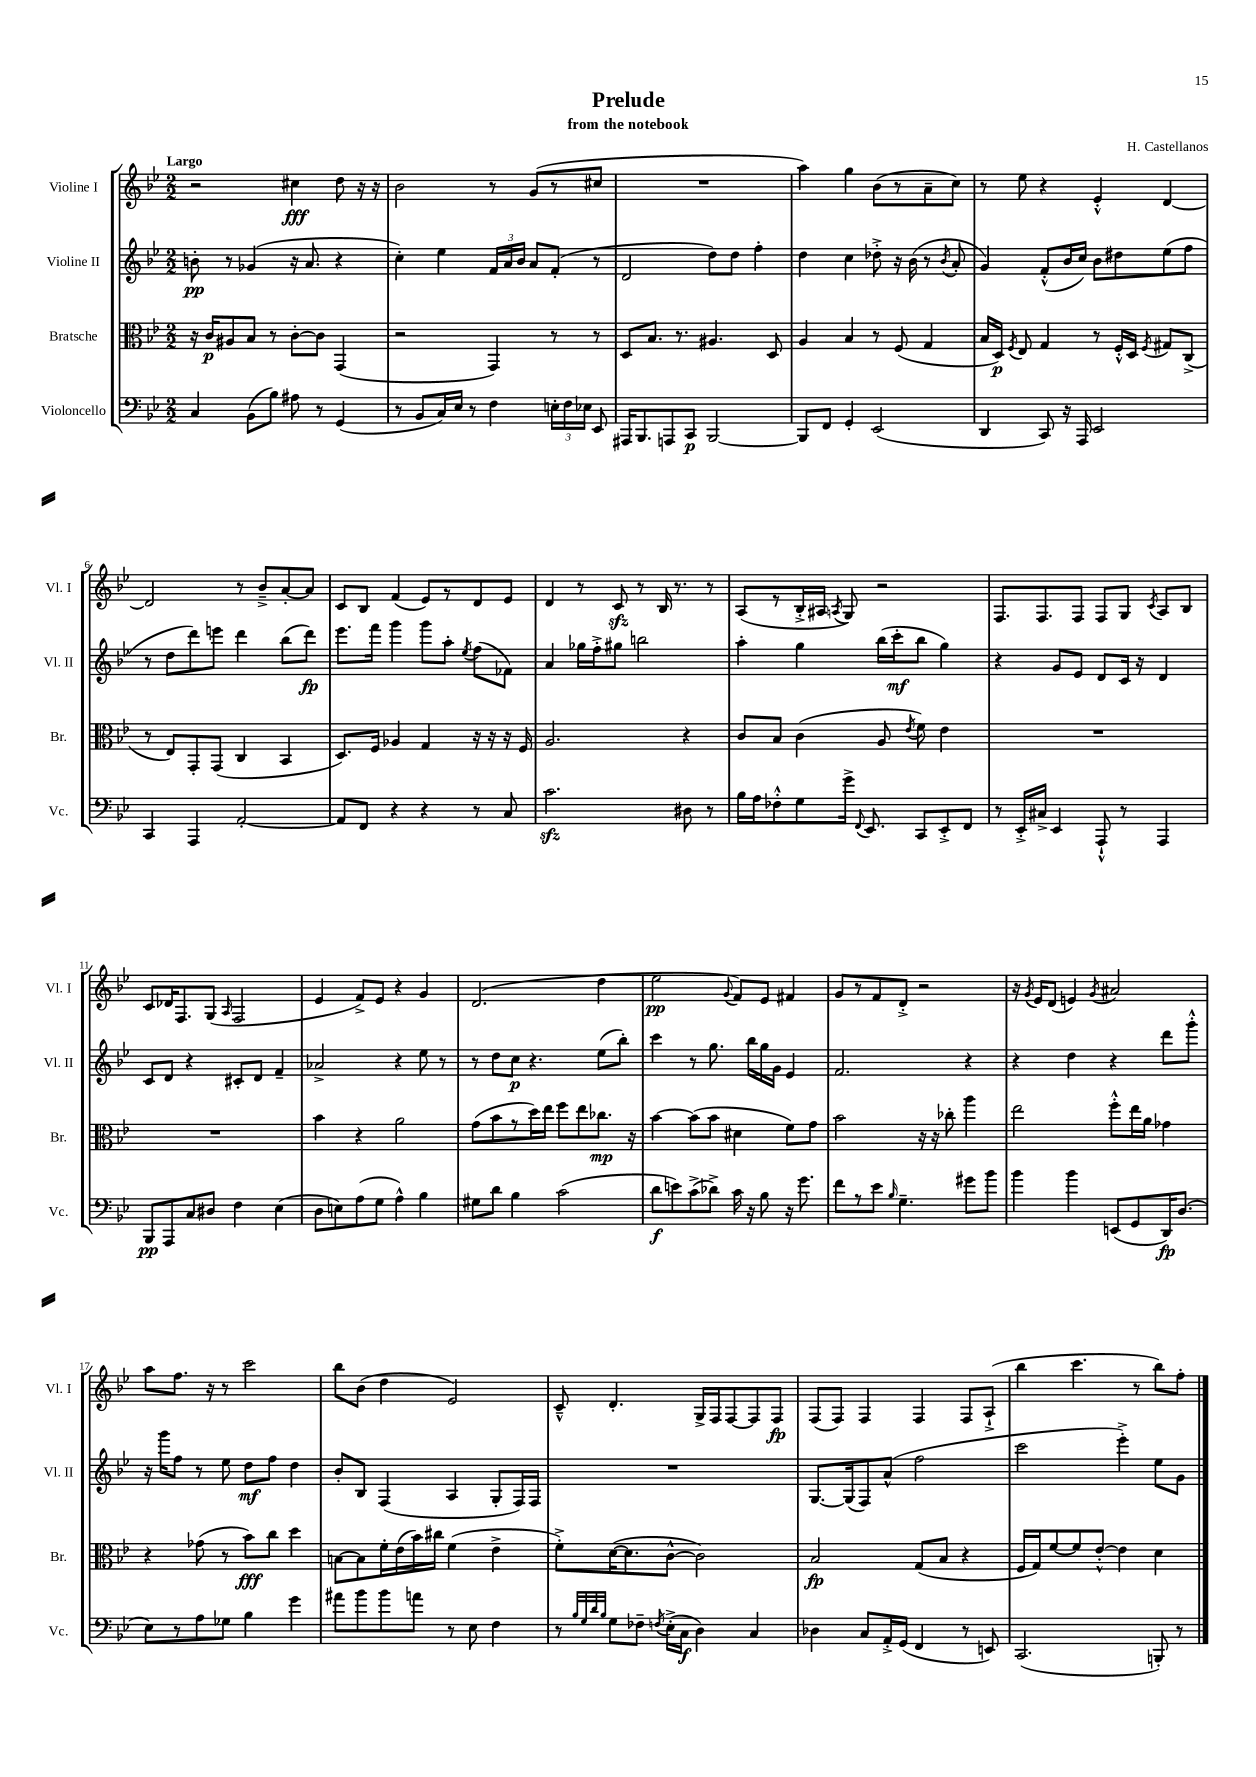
\header { title = "Prelude" composer = "H. Castellanos" subtitle = "from the notebook" }
<<
\new StaffGroup <<
\new Staff = "s0" \with { instrumentName = "Violine I" shortInstrumentName = "Vl. I" } {
    \clef treble \key bes \major \numericTimeSignature \time 2/2 \tempo "Largo"
    \autoBeamOff r2 cis''4\fff d''8 r16 r16 |
    bes'2 r8 g'8[( r8 cis''8] |
    R1 |
    a''4) g''4 bes'8[( r8 a'8-- c''8]) |
    r8 ees''8 r4 ees'4-.-^ d'4~ |
    d'2 r8 bes'8[---> a'8~-. a'8] |
    c'8[ bes8] f'4( ees'8[) r8 d'8 ees'8] |
    d'4 r8 c'8\sfz r8 bes16 r8. r8 |
    a8[( r8 bes16-.-> ais16] \acciaccatura { a8 } g8) r2 |
    f8.[ f8. f8] f8[ g8] \acciaccatura { c'8 } a8[ bes8] |
    c'8[ des'16 f8. g8]( \grace { a16 } f2 |
    ees'4 f'8[->) ees'8] r4 g'4 |
    d'2.( d''4 |
    ees''2\pp \appoggiatura { g'8 } f'8[) ees'8] fis'4 |
    g'8[ r8 f'8 d'8]-.-> r2 |
    r16 \acciaccatura { g'8 } ees'16[ d'8]( e'4) \acciaccatura { g'8 } ais'2 |
    a''8[ f''8.] r16 r8 c'''2 |
    bes''8[ bes'8]( d''4 ees'2) |
    c'8---^ d'4.-. g16[-> f16 f8~ f8 f8]\fp |
    f8[( f8]) f4 f4 f8[ a8]-!->( |
    bes''4 c'''4. r8 bes''8[) f''8]-. \bar "|." |
}
\new Staff = "s1" \with { instrumentName = "Violine II" shortInstrumentName = "Vl. II" } {
    \clef treble \key bes \major \numericTimeSignature \time 2/2
    \autoBeamOff b'8-.\pp r8 ges'4( r16 a'8. r4 |
    c''4-.) ees''4 \tuplet 3/2 { f'16[ a'16 bes'16] } a'8[ f'8]-.( r8 |
    d'2 d''8[) d''8] f''4-. |
    d''4 c''4 des''8-.-> r16 bes'16( r8 \acciaccatura { bes'8 } a'8-. |
    g'4) f'8[-.-^( bes'16 c''16]) bes'8[ dis''8 ees''8( f''8] |
    r8 d''8[ d'''8) e'''8] d'''4 bes''8[( d'''8]\fp) |
    ees'''8.[ f'''16] g'''4 g'''8[ a''8]-. \acciaccatura { ees''8 } f''8[( fes'8]) |
    a'4 ges''16[ f''16-.-> gis''8] b''2 |
    a''4-. g''4 bes''16[( c'''16-.\mf bes''8] g''4) |
    r4 g'8[ ees'8] d'8[ c'16] r16 d'4 |
    c'8[ d'8] r4 cis'8[-. d'8] f'4-- |
    aes'2-> r4 ees''8 r8 |
    r8 d''8[ c''8]\p r4. ees''8[( bes''8]-.) |
    c'''4 r8 g''8. bes''16[ g''16 g'16] ees'4 |
    f'2. r4 |
    r4 d''4 r4 d'''8[ g'''8]-.-^ |
    r16 g'''16[ f''8] r8 ees''8 d''8[\mf f''8] d''4 |
    bes'8[-. bes8] f4( a4 g8[-. f16) f16] |
    R1 |
    g8.[~ g16( f8) a'8]-^( f''2 |
    c'''2 ees'''4-.->) ees''8[ g'8] \bar "|." |
}
\new Staff = "s2" \with { instrumentName = "Bratsche" shortInstrumentName = "Br." } {
    \clef alto \key bes \major \numericTimeSignature \time 2/2
    \autoBeamOff r16 c'16[\p ais8 bes8] r8 c'8[~-. c'8] g,4( |
    r2 g,4) r8 r8 |
    d8[ bes8.] r8. ais4. d8 |
    a4 bes4 r8 f8( g4 |
    bes16[ d16]\p) \acciaccatura { f8 } ees8 g4 r8 f16[-.-^ d16] \acciaccatura { f8 } gis8[ c8]->( |
    r8 ees8[) g,8-. g,8]( c4 bes,4 |
    d8.[) f16] aes4 g4 r16 r16 r16 f16 |
    a2. r4 |
    c'8[ bes8] c'4( a8 \acciaccatura { ees'8 } f'8) ees'4 |
    R1 |
    R1 |
    bes'4 r4 a'2 |
    g'8[( bes'8 r8 d''16) ees''16] f''8[ ees''8 ces''8.]\mp r16 |
    bes'4~ bes'8[( bes'8] dis'4 f'8[) g'8] |
    bes'2 r16 r16 ces''8-. a''4 |
    ees''2 f''8[-.-^ ees''16 a'16] ges'4 |
    r4 ges'8( r8 bes'8[\fff) c''8] d''4 |
    b8[~ b8 f'16-. ees'16( bes'16) cis''16] f'4( ees'4-> |
    f'8[-.->) d'16~( d'8. c'8]~-^ c'2) |
    bes2\fp g8[( bes8] r4 |
    f16[ g16) f'8~ f'8 ees'8]~-.-^ ees'4 d'4 \bar "|." |
}
\new Staff = "s3" \with { instrumentName = "Violoncello" shortInstrumentName = "Vc." } {
    \clef bass \key bes \major \numericTimeSignature \time 2/2
    \autoBeamOff c4 bes,8[( bes8]) ais8 r8 g,4( |
    r8 bes,8[ c16) ees16] r8 f4 \tuplet 3/2 { e16[-. f16 ees16] } ees,8 |
    ais,,16[ bes,,8. a,,8 c,8]\p bes,,2~ |
    bes,,8[ f,8] g,4-. ees,2( |
    d,4 c,8) r16 a,,16 ees,2 |
    c,4 a,,4 a,2~-. |
    a,8[ f,8] r4 r4 r8 c8 |
    c'2.\sfz dis8 r8 |
    bes16[ a16 fes8-.-^ g8 g'16]-> \appoggiatura { f,8 } ees,8. c,8[ ees,8-.-> f,8] |
    r8 ees,16[-.-> cis16]-> ees,4 a,,8-!-^ r8 a,,4 |
    bes,,8[\pp a,,8 c8 dis8] f4 ees4( |
    d8[ e8) a8( g8] a4-^) bes4 |
    gis8[ d'8] bes4 c'2( |
    d'8[\f e'8) c'8->( des'8]->) c'16 r16 bes8 r16 g'8. |
    f'8[ r8 ees'8] \grace { bes16 } g4.-- gis'8[ bes'8] |
    bes'4 bes'4 e,8[( g,8 d,16\fp) d8.]( |
    ees8[) r8 a8 ges8] bes4 g'4 |
    ais'8[ bes'8 bes'8 a'8] r8 ees8 f4 |
    r8 \grace { bes32[ g32 d'32 bes32] } g8[ fes8]-- \acciaccatura { f8 } ees16[-.->( c16]\f d4) c4 |
    des4 c8[ a,16-.-> g,16]( f,4 r8 e,8) |
    c,2.( b,,8-.) r8 \bar "|." |
}
>>
>>
